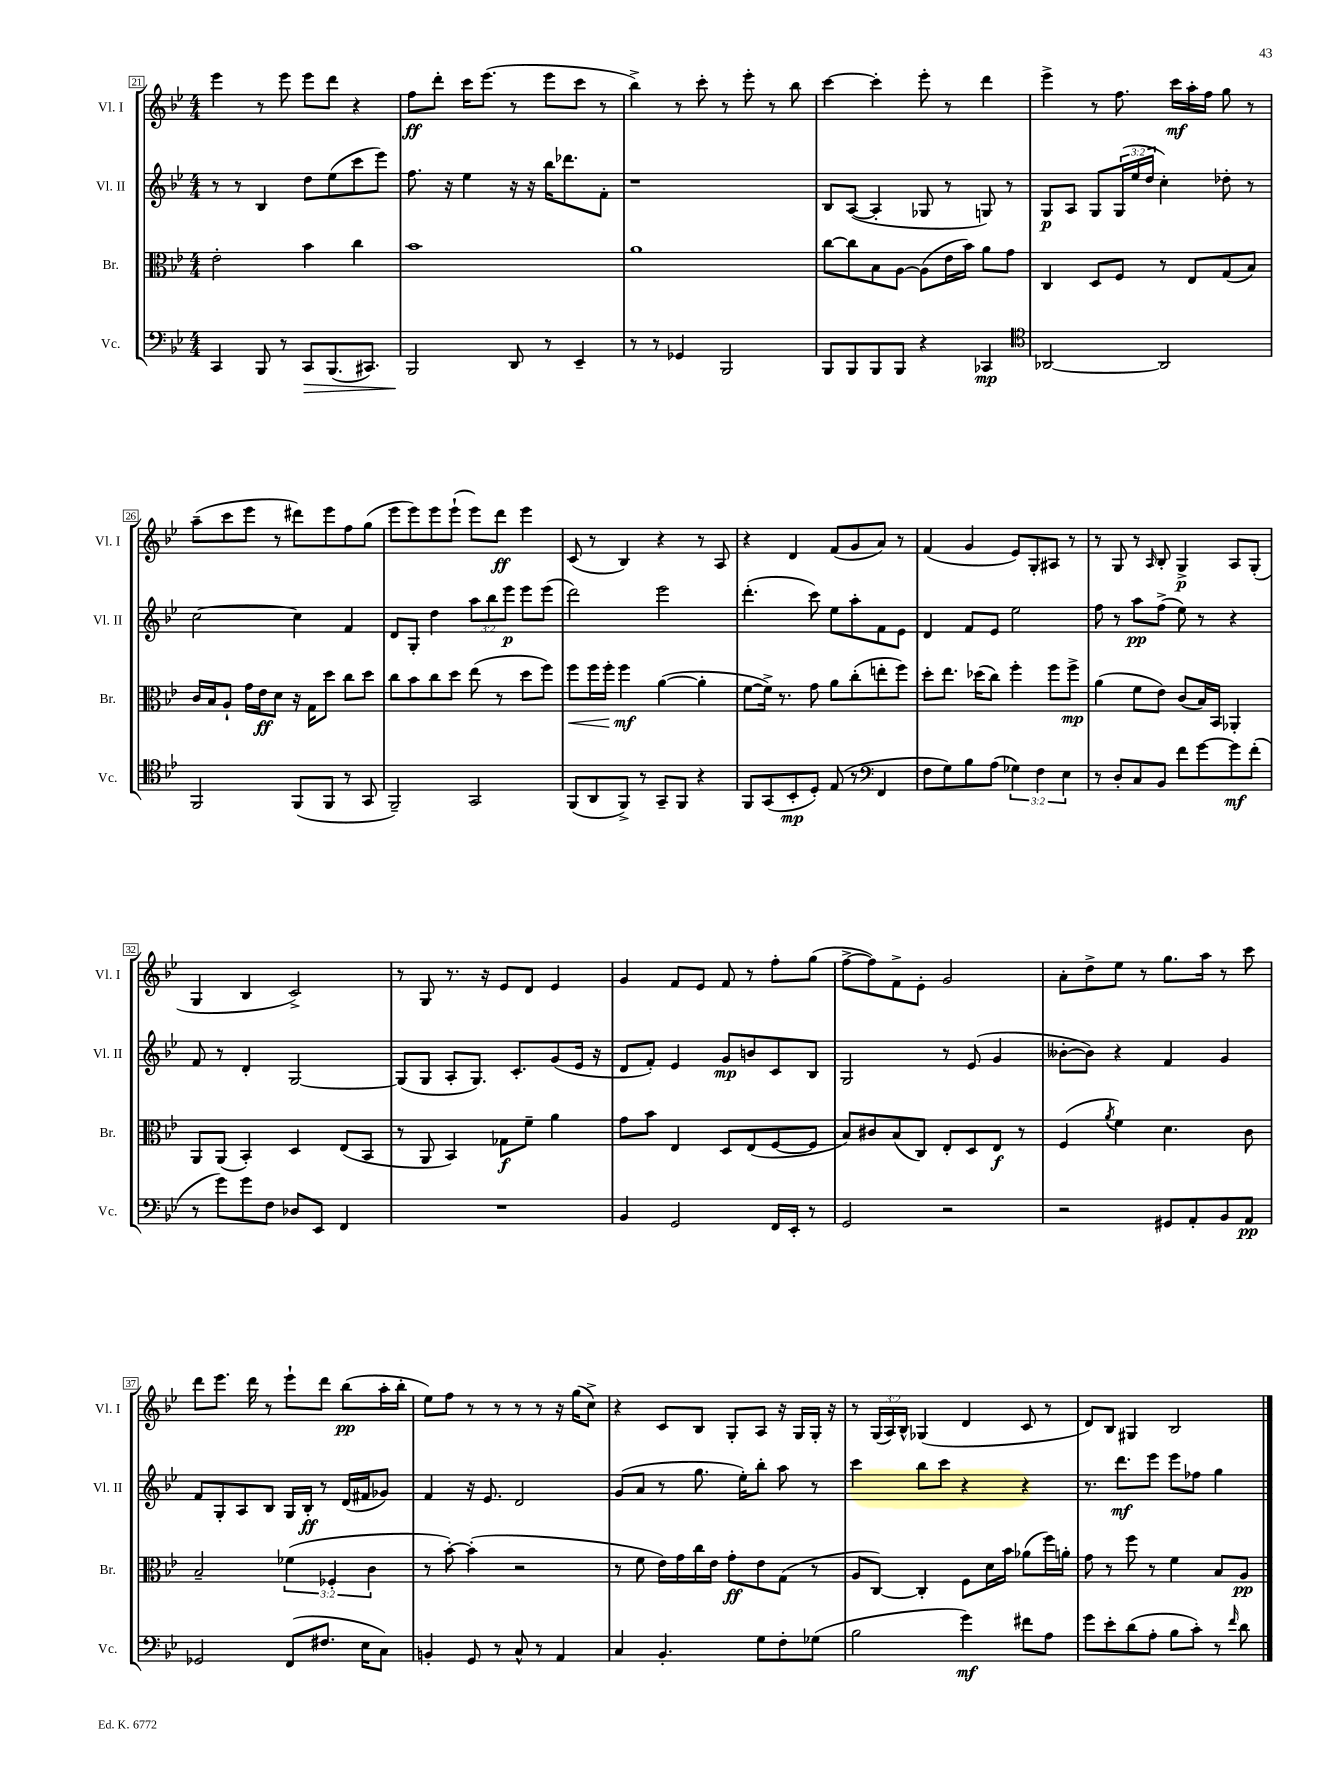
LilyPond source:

<<
\new StaffGroup <<
\new Staff = "s0" \with { instrumentName = "Vl. I" shortInstrumentName = "Vl. I" } {
    \clef treble \key bes \major \numericTimeSignature \time 4/4 \override Staff.TupletNumber.text = #tuplet-number::calc-fraction-text
    ees'''4 r8 ees'''8 ees'''8 d'''8 r4 |
    f''8\ff d'''8-. c'''16 ees'''8.( r8 ees'''8 c'''8 r8 |
    bes''4->) r8 c'''8-. r8 ees'''8-. r8 bes''8 |
    c'''4~ c'''4-. ees'''8-. r8 d'''4 |
    ees'''4-> r8 f''8. c'''16\mf a''16-. f''16 g''8 r8 |
    a''8--( c'''8 ees'''8 r8 dis'''8) ees'''8 f''8 g''8( |
    ees'''8 ees'''8) ees'''8 ees'''8-!( ees'''8) d'''8\ff ees'''4 |
    c'8( r8 bes4) r4 r8 a8 |
    r4 d'4 f'8( g'8 a'8) r8 |
    f'4( g'4 ees'8) g8-. ais8 r8 |
    r8 g8 r8 \grace { a16 } bes8-. g4->\p a8 g8-.( |
    g4 bes4 c'2->) |
    r8 g8 r8. r16 ees'8 d'8 ees'4 |
    g'4 f'8 ees'8 f'8 r8 f''8-. g''8( |
    f''8~-> f''8) f'8-> ees'8-. g'2 |
    a'8-. d''8-> ees''8 r8 g''8. a''16 r8 c'''8 |
    d'''8 ees'''8. d'''16 r8 ees'''8-! d'''8 bes''8\pp( a''16-. bes''16-. |
    ees''8) f''8 r8 r8 r8 r8 r16 g''16( c''8->) |
    r4 c'8 bes8 g8-. a8 r16 g16 g16-. r16 |
    r8 \tuplet 3/2 { g16( a16) bes16-^ } ges4( d'4 c'8 r8 |
    d'8) bes8 gis4 bes2 \bar "|." |
}
\new Staff = "s1" \with { instrumentName = "Vl. II" shortInstrumentName = "Vl. II" } {
    \clef treble \key bes \major \numericTimeSignature \time 4/4 \override Staff.TupletNumber.text = #tuplet-number::calc-fraction-text
    r8 r8 bes4 d''8 ees''8( c'''8 ees'''8) |
    f''8. r16 ees''4 r16 r16 bes''16 des'''8. f'8-. |
    r1 |
    bes8 a8~( a4-. ges8 r8 g8) r8 |
    g8\p a8 g8 \tuplet 3/2 { g16( ees''16 d''16 } c''4-.) des''8-. r8 |
    c''2~ c''4 f'4 |
    d'8 g8-. d''4 \tuplet 3/2 { a''8 bes''8 ees'''8\p } ees'''8 ees'''8( |
    d'''2) ees'''2 |
    d'''4.-.( c'''8) ees''8 a''8-. f'8 ees'8 |
    d'4 f'8 ees'8 ees''2 |
    f''8 r8 a''8\pp f''8->( ees''8) r8 r4 |
    f'8 r8 d'4-. g2~ |
    g8( g8 a8-. g8.) c'8.-. g'8( ees'16 r16 |
    d'8 f'8-.) ees'4 g'8\mp b'8 c'8 bes8 |
    g2 r8 ees'8( g'4 |
    beses'8~-. beses'8) r4 f'4 g'4 |
    f'8 g8-. a8 bes8 g16 bes16-.\ff r8 d'16( fis'16 ges'8) |
    f'4 r16 ees'8. d'2 |
    g'8( a'8 r8 g''8. ees''16-.) bes''8-. a''8 r8 |
    c'''4 bes''8 c'''8 r4 r4 |
    r8. d'''8.\mf ees'''8 ees'''8 fes''8 g''4 \bar "|." |
}
\new Staff = "s2" \with { instrumentName = "Br." shortInstrumentName = "Br." } {
    \clef alto \key bes \major \numericTimeSignature \time 4/4 \override Staff.TupletNumber.text = #tuplet-number::calc-fraction-text
    ees'2-. bes'4 c''4 |
    bes'1 |
    a'1 |
    c''8~ c''8 bes8 a8~ a8( ees'16 bes'16) a'8 g'8 |
    c4 d8 f8 r8 ees8 g8( bes8) |
    c'16 bes16 a8-! g'16 ees'16\ff d'8 r16 g16 d''8 c''8 d''8 |
    c''8 bes'8 c''8 d''8 ees''8( r8 d''8 f''8) |
    f''8\< f''16 f''16-. f''4\mf\! a'4~( a'4-. |
    f'8~ f'16->) r8. g'8 a'8 c''8-.( e''8-. f''8) |
    d''8-. ees''8. des''16( c''8) f''4-. f''8 f''8->\mp |
    a'4( f'8 ees'8) c'8( bes16) bes,16 aes,4-. |
    a,8 a,8( bes,4-.) d4 ees8( bes,8 |
    r8 a,8 bes,4) ges8\f f'8-- a'4 |
    g'8 bes'8 ees4 d8 ees8( f8~ f8 |
    bes8) cis'8 bes8( c8) ees8-. d8 ees8\f r8 |
    f4( \acciaccatura { a'8 } f'4) d'4. c'8 |
    bes2-- \tuplet 3/2 { fes'4( fes4-. c'4 } |
    r8 bes'8~-.) bes'4-.( r2 |
    r8 f'8 ees'16) g'16 c''16 ees'16 g'8-.\ff ees'8 g8( r8 |
    a8 c8~) c4-. f8 d'16 bes'16 aes'8( f''16) a'16-. |
    g'8 r8 f''8 r8 f'4 bes8 a8\pp \bar "|." |
}
\new Staff = "s3" \with { instrumentName = "Vc." shortInstrumentName = "Vc." } {
    \clef bass \key bes \major \numericTimeSignature \time 4/4 \override Staff.TupletNumber.text = #tuplet-number::calc-fraction-text
    c,4 bes,,8 r8 c,8\> bes,,8.( cis,8.) |
    bes,,2\! d,8 r8 ees,4-- |
    r8 r8 ges,4 bes,,2 |
    bes,,8 bes,,8 bes,,8 bes,,8 r4 ces,4\mp |
    \clef tenor aes,2~ aes,2 |
    f,2 f,8( f,8 r8 g,8 |
    f,2--) g,2 |
    f,8( a,8 f,8->) r8 g,8-- f,8 r4 |
    f,8 g,8( bes,8-.\mp d8-.) ees8( r8 \clef bass f,4 |
    f8 g8) bes8 a8( \tuplet 3/2 { ges4) f4 ees4 } |
    r8 d8-. c8 bes,8 f'8 g'8~ g'8\mf f'8-.( |
    r8 g'8) g'8 f8 des8 ees,8 f,4 |
    R1 |
    bes,4 g,2 f,16 ees,16-. r8 |
    g,2 r2 |
    r2 gis,8 a,8-. bes,8 a,8\pp |
    ges,2 f,8( fis8. ees16 c8) |
    b,4-. g,8 r8 c8-^ r8 a,4 |
    c4 bes,4.-. g8 f8-. ges8( |
    bes2 g'4\mf) fis'8 a8 |
    g'8 ees'8-. d'8( a8-. bes8 c'8-.) r8 \grace { f'16 } d'8 \bar "|." |
}
>>
>>
\layout { \context { \Score currentBarNumber = #21 \override BarNumber.stencil = #(make-stencil-boxer 0.1 0.3 ly:text-interface::print) } }
